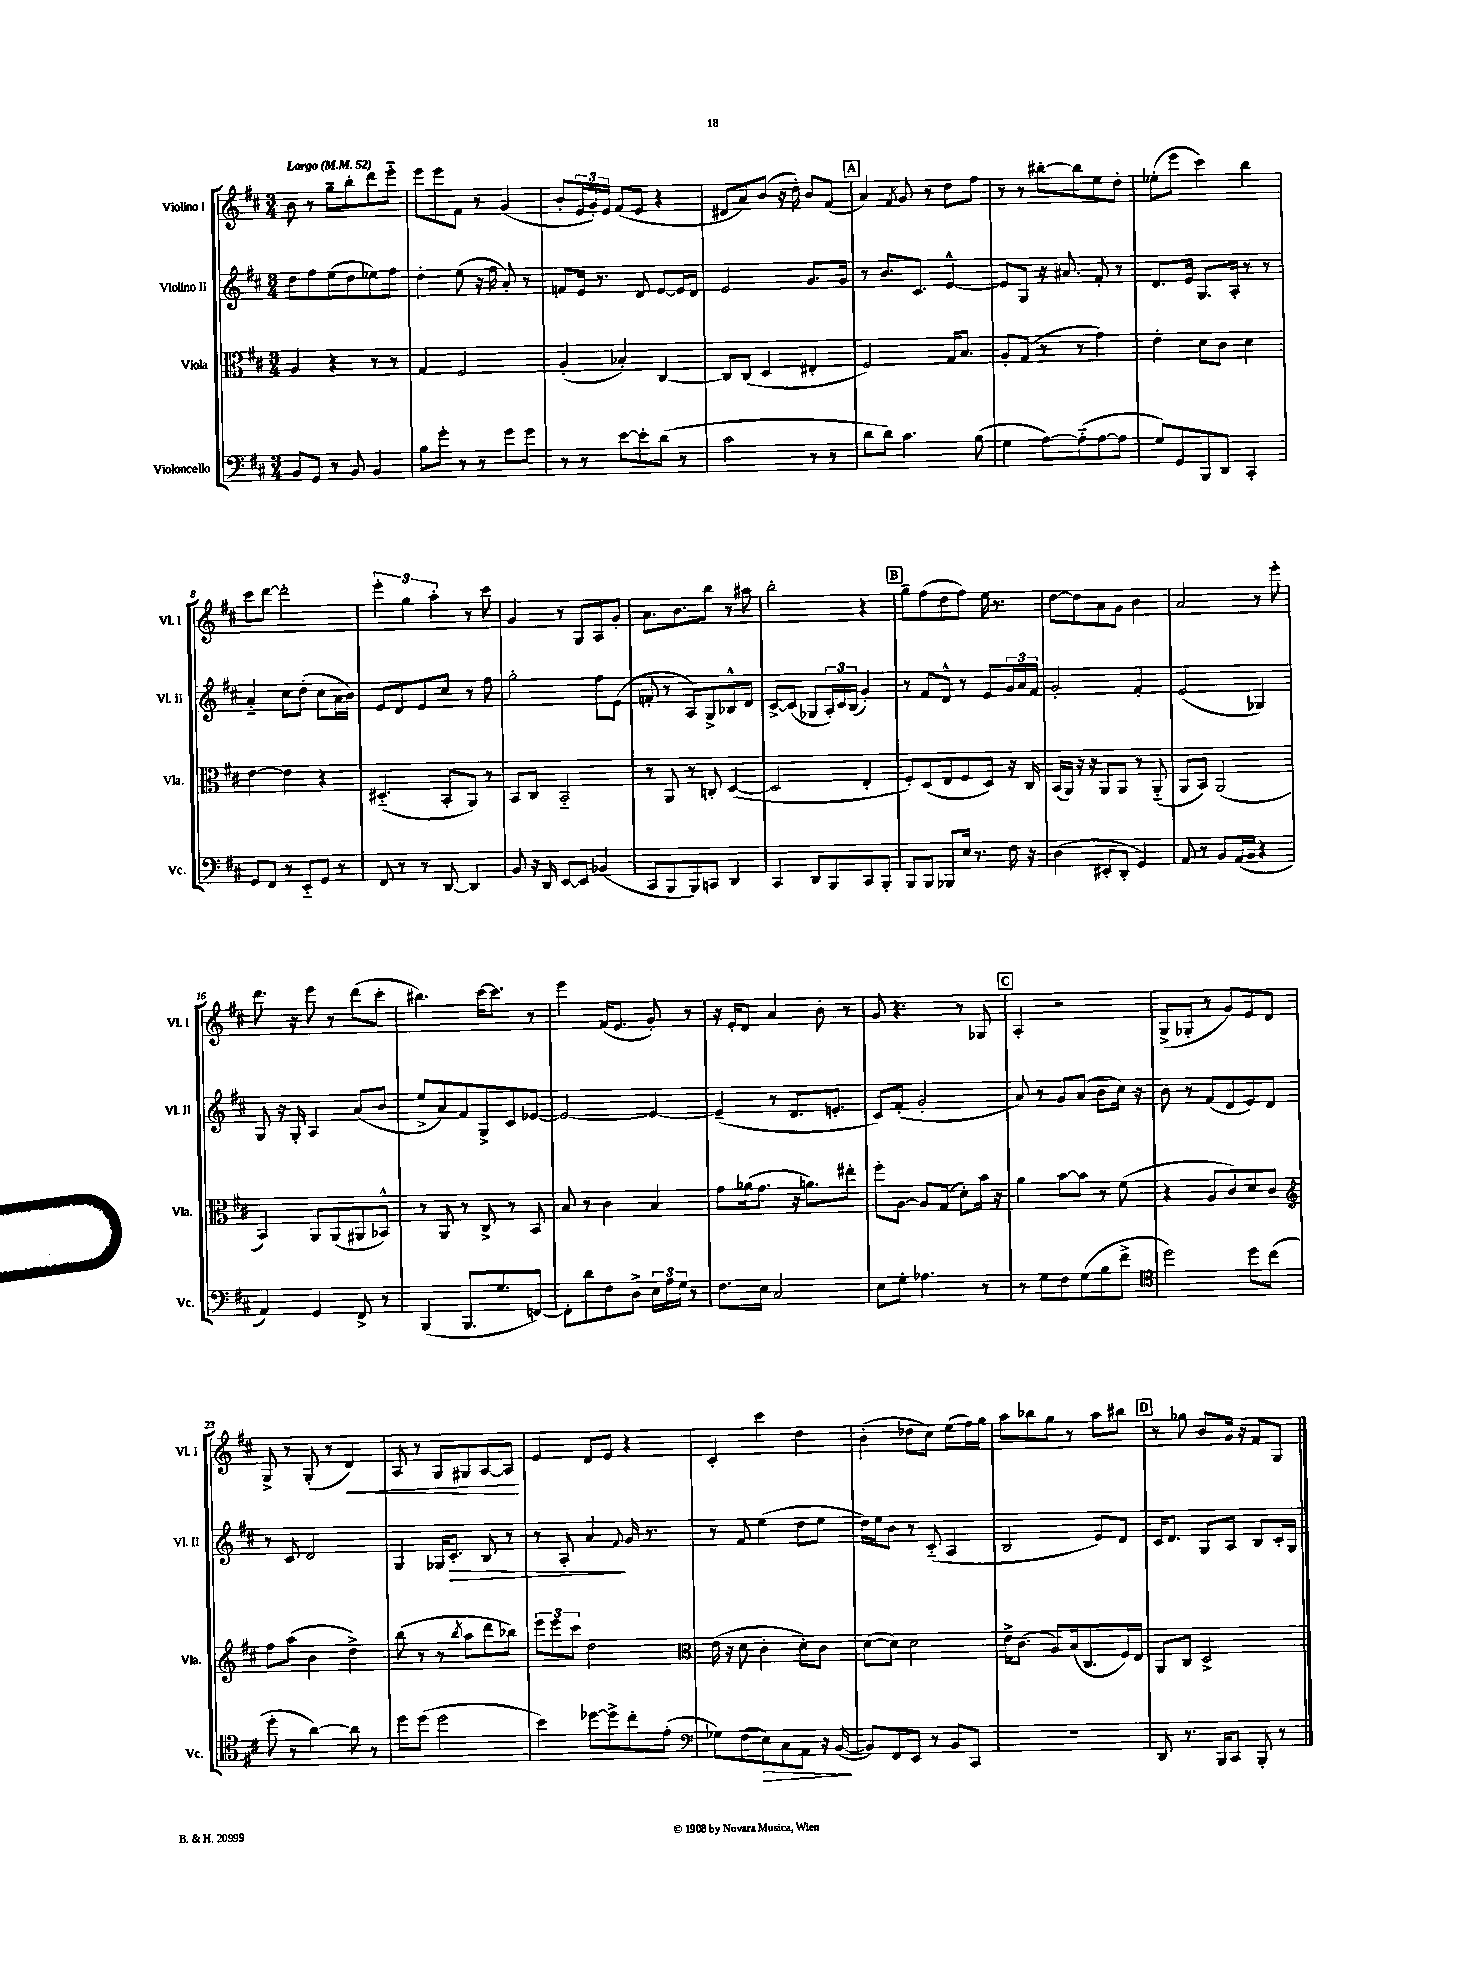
<<
\new StaffGroup <<
\new Staff = "s0" \with { instrumentName = "Violino I" shortInstrumentName = "Vl. I" } {
    \clef treble \key d \major \numericTimeSignature \time 3/4 \tempo "Largo" 4 = 52
    b'8 r8 g''8-- b''8-. d'''8 e'''8-_ |
    e'''8 e'''8 fis'8 r8 g'4( |
    b'8-. \tuplet 3/2 { e'16 g'16-.) e'16 } fis'8( e'8 r4 |
    dis'8 a'8) b'8( r16 d''16-.) b'8 fis'8( |
    \mark \markup { \box "A" } a'4) \acciaccatura { fis'8 } g'8 r8 d''8 fis''8 |
    r8 r8 bis''8~-. bis''8 e''8 d''8-. |
    ees''8-.( e'''8 cis'''4) b''4 |
    cis'''8 d'''8~ d'''2-. |
    \tuplet 3/2 { e'''4-. g''4 a''4-. } r8 cis'''8 |
    g'4 r8 g8 a8 g'8-. |
    a'8. b'8. b''8 r8 ais''8 |
    b''2-. r4 |
    \mark \markup { \box "B" } g''8-- fis''8( d''8 fis''8) e''16 r8. |
    d''8~ d''8 a'8 g'8 b'4 |
    a'2 r8 e'''8-. |
    d'''8. r16 e'''8 r8 d'''8( cis'''8-. |
    bis''4.) cis'''16~ cis'''8. r8 |
    e'''4 fis'16( e'8. g'8-.) r8 |
    r16 e'16-. d'8 a'4 b'8-. r8 |
    g'8 r4. r8 ges8 |
    \mark \markup { \box "C" } a4-. r2 |
    g8->( ges8-. r8 g'8) e'8 d'8 |
    g8-> r8 g8-.( r8 d'4\<) |
    a8 r8 g8 gis8 a8~ a8\! |
    e'4 d'8 e'8 r4 |
    cis'4-. cis'''4 d''4 |
    b'4-.( des''8 cis''8) e''8( fis''16) g''16 |
    a''8 bes''8 g''8 r8 a''8 bis''8 |
    \mark \markup { \box "D" } r8 ges''8 b'8 g'16 r16 fis'8 g8 \bar "|." |
}
\new Staff = "s1" \with { instrumentName = "Violino II" shortInstrumentName = "Vl. II" } {
    \clef treble \key d \major \numericTimeSignature \time 3/4
    d''8 fis''8 e''8( d''8 ees''8) fis''8 |
    d''4-. e''8( r16 fis''16 a'8-.) r8 |
    f'8 e'16 r8. d'8 e'8~ e'16 d'16 |
    e'2 g'8. g'16 |
    \mark \markup { \box "A" } r8 b'8. cis'8. e'4~-^ |
    e'8 g8 r16 ais'8. fis'8-. r8 |
    d'8. e'16 g8. a16-. r8 r8 |
    a'4-_ cis''8 d''8-.( cis''8 a'16 b'16) |
    e'8 d'8 e'8 cis''8 r8 fis''8 |
    g''2-. fis''8 e'8( |
    f'8-. r8 a8) g8-> bes8-^ d'8 |
    cis'8~-> cis'8( ges8 \tuplet 3/2 { a16-.) cis'16 b16( } g'4-.) |
    \mark \markup { \box "B" } r8 fis'8 d'8-^ r8 e'8 \tuplet 3/2 { g'16 a'16 fis'16 } |
    g'2-. fis'4-. |
    e'2( ges4) |
    g8 r16 g16-. a4 a'8( b'8 |
    e''8-> a'8) fis'8 g8-> cis'8 ees'8~ |
    ees'2~ ees'4~ |
    ees'4--( r8 d'8. e'8.-. |
    cis'8) fis'8-.( g'2-. |
    \mark \markup { \box "C" } a'8) r8 g'8 a'8( b'8 cis''16) r16 |
    b'8 r8 fis'8( d'8 e'8) d'8 |
    r8 cis'8 d'2 |
    g4 ges16 cis'8.-.\> b8 r8 |
    r8 a8-. a'4\! \appoggiatura { fis'8 } g'16 r8. |
    r8 fis'8 e''4( d''8 e''8 |
    d''16) e''16 b'8 r8 cis'8-_( a4 |
    b2 e'8) d'8 |
    \mark \markup { \box "D" } cis'16 d'8. g8 a8 b8 cis'16-. g16 \bar "|." |
}
\new Staff = "s2" \with { instrumentName = "Viola" shortInstrumentName = "Vla." } {
    \clef alto \key d \major \numericTimeSignature \time 3/4
    a4 r4 r8 r8 |
    g4 fis2 |
    a4-.( bes4-.) cis4~ |
    cis8 cis8( d4 eis4-. |
    \mark \markup { \box "A" } fis2) g16 b8. |
    a8-. g8( r8 r8 g'4) |
    e'4-. d'8 cis'8 d'4 |
    e'4~ e'4 r4 |
    dis4.-_( b,8-. a,8) r8 |
    b,8 cis8 b,2-_ |
    r8 a,8 r8 c8-. d4~( |
    d2 e4-. |
    \mark \markup { \box "B" } fis8-.) d8( e8 fis8 d8) r16 cis16 |
    b,16( a,16) r16 r16 a,8 a,8 r8 a,8-_( |
    a,8 b,8) a,2( |
    b,4) a,8 a,8( ais,8 bes,8-^) |
    r8 a,8 r8 cis8-> r8 b,8 |
    b8 r8 cis'4 b4 |
    g'8 aes'16( g'8. r16 a'8.) eis''8-. |
    fis''8-. a8~ a8 g8( d'8-.) b'16 r16 |
    \mark \markup { \box "C" } a'4 b'8~ b'8 r8 fis'8( |
    r4 a8 cis'8) d'8 cis'8 |
    \clef treble fis''8 a''8( b'4 d''4->) |
    b''8( r8 r8 \acciaccatura { b''8 } a''8 d'''8 bes''8) |
    \tuplet 3/2 { e'''8 e'''8 cis'''8 } d''2 |
    \clef alto e'16( r16 d'8 cis'4-. d'8-.) cis'8 |
    d'8~( d'8) d'2 |
    e'16-> cis'8.( a8) b16( cis8. fis16) e16 |
    \mark \markup { \box "D" } a,8 cis8 d2-> \bar "|." |
}
\new Staff = "s3" \with { instrumentName = "Violoncello" shortInstrumentName = "Vc." } {
    \clef bass \key d \major \numericTimeSignature \time 3/4
    b,8 g,8 r8 b,8 b,4 |
    b8 g'8-. r8 r8 g'8 g'8 |
    r8 r8 e'8~ e'8-. d'8( r8 |
    cis'2 r8 r8 |
    \mark \markup { \box "A" } d'8 d'8) cis'4. b8( |
    g4 a8~) a8-_( a8~ a8 |
    g8) g,8 b,,8 d,8 cis,4-. |
    g,8 fis,8 r8 e,8-_ g,8 r8 |
    fis,8 r8 r8 d,8~ d,4 |
    b,8 r16 d,16 e,8~ e,8 bes,4( |
    cis,8 b,,8 b,,8) c,8 d,4 |
    cis,4 d,8 b,,8 cis,8 b,,8-. |
    \mark \markup { \box "B" } b,,8 b,,8 bes,,8 e16 r8. fis16 r16 |
    d4( eis,8-. d,8-. g,4) |
    a,8 r8 b,8 a,16( b,16 r4 |
    a,4) g,4 fis,8-> r8 |
    b,,4( b,,8. g8. f,8~) |
    f,8-. d'8 fis8 d8-> \tuplet 3/2 { e16 a16 g16 } r8 |
    fis8. e16 cis2 |
    e8 g8-. aes4. r8 |
    \mark \markup { \box "C" } r8 g8 fis8 g8( b8 fis'8-> |
    \clef tenor d''2) d''8 cis''8( |
    d''8-. r8 a'4~) a'8 r8 |
    d''8 d''8( d''2 |
    b'4) des''8~ des''8-> cis''8-. e'8-.( |
    \clef bass ges8) fis8( e8\>) cis8 a,8 r16 b,16~\!( |
    b,8) fis,8 e,8 r8 b,8 cis,8 |
    R2. |
    \mark \markup { \box "D" } d,8 r8. b,,16 cis,8 b,,8-. r8 \bar "|." |
}
>>
>>
